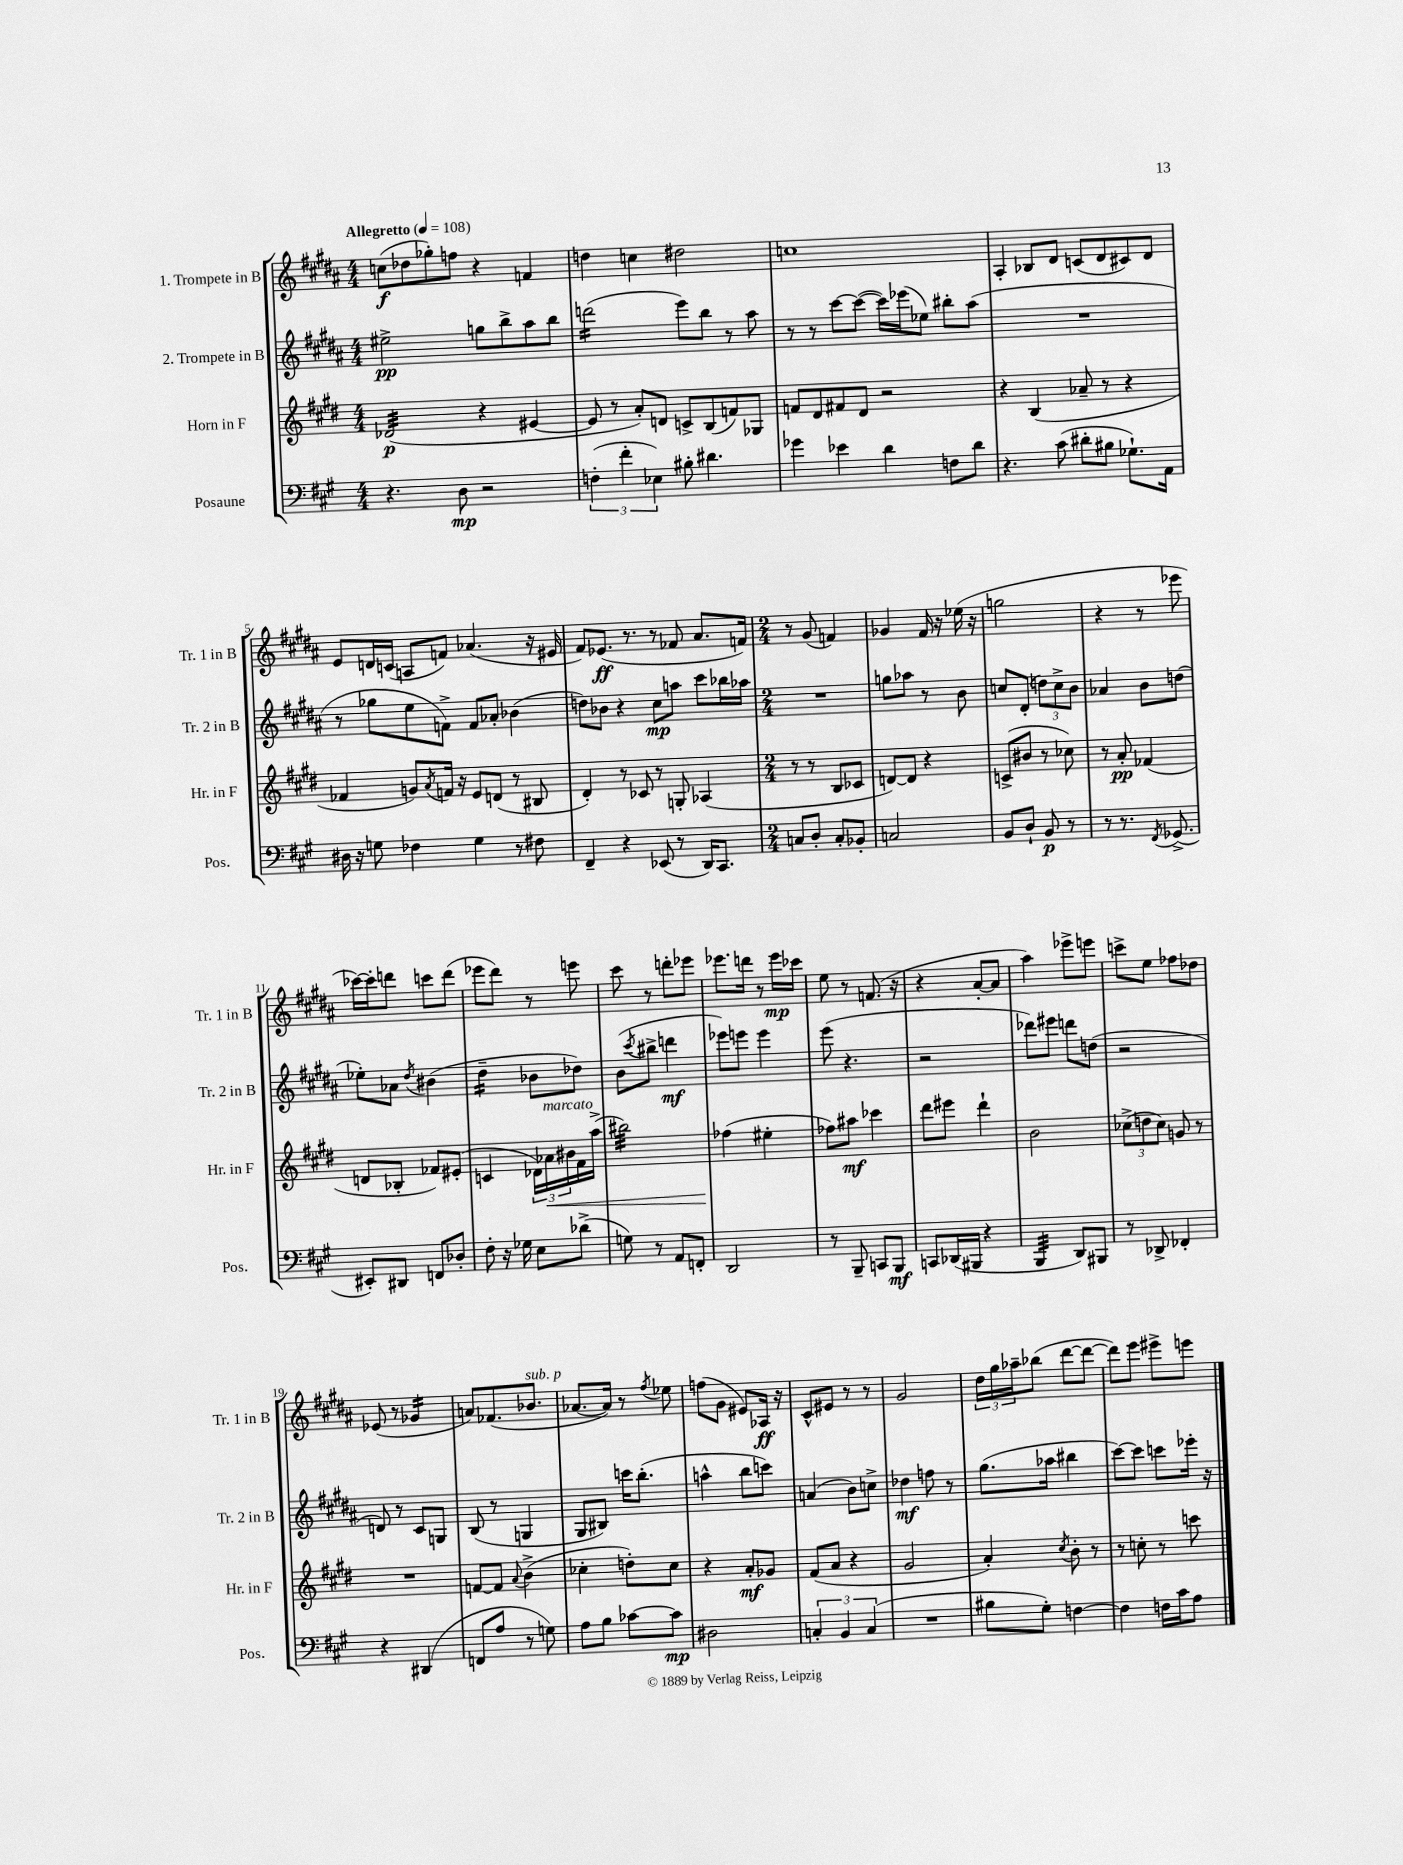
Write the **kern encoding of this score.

**kern	**kern	**kern	**kern
*staff4	*staff3	*staff2	*staff1
*clefF4	*clefG2	*clefG2	*clefG2
*k[f#c#g#]	*k[f#c#g#d#]	*k[f#c#g#d#a#]	*k[f#c#g#d#a#]
*M4/4	*M4/4	*M4/4	*M4/4
*MM108	*MM108	*MM108	*MM108
4.r	(2d-/	2ee#^\	(8cc\L
.	.	.	8dd-\
.	.	.	8gg-'\)
8D\	.	.	8ff\J
2r	4r	8gg\L	4r
.	.	8bb^\	.
.	[4e#/	8aa#\	4f/
.	.	8bb\J	.
=	=	=	=
(6F'\	8e#/]	(2ddd\	4dd\
.	8r	.	.
6f#'\	.	.	.
.	8a'/L)	.	4cc\
6E-\)	.	.	.
.	8d/J	.	.
8B#'\	8c^/L	8eee\L)	2dd#\
4.d#\	(8B/	8bb\J	.
.	8f/)	8r	.
.	8G-/J	8aa#\	.
=	=	=	=
4g-\	8f/L	8r	1cc
.	8d#/	8r	.
4e-\	8f#/	[8ccc#\L	.
.	8d#/J	(8ccc#\_J	.
4d\	2r	16ccc#\]LL)	.
.	.	(16eee-\J	.
.	.	8ee-\J)	.
8F\L	.	8bb#'\L	.
8d\J	.	(8aa#\J	.
=	=	=	=
4.r	4r	1r	4A#'/
.	(4B/	.	8B-/L
(8c#\	.	.	8d#/J
8d#'\L	8a-~/	.	(8c/L
8B#\J	8r	.	8d#/
8.G-`\L)	4r	.	8c#/)
.	.	.	8d#/J
16AA\Jk	.	.	.
=	=	=	=
16D#\	4f-/	8r	8e/L
16r	.	.	.
8G\	.	8gg-\L	16d/L
.	.	.	(16c/JJ
4F-\	8g/L)	8ee\	8A/L
.	8qa/	.	.
.	16f/Jk	8f^\J)	8f/J)
.	16r	.	.
4G\	8e/L	8f/L	(4.a-/
.	(8d/J	8a-'/J	.
8r	8r	(4b-\	.
8F#\	8B#/	.	16r
.	.	.	16e#/
=	=	=	=
4FF#~/	4d#'/)	8dd\L)	8f#/L)
.	.	8b-\J	(8.e-/J
4r	8r	4r	.
.	.	.	8.r
.	8c-/	.	.
(8EE-/	8r	8cc#\L	8r
8r	8G'/	8aa\J	8f-/
16DD/LK)	(4A-/	8ccc#\L	8.a#/L
8.CC#/J	.	.	.
.	.	16bb-\L	.
.	.	16aa-\JJ	16f/Jk)
=	=	=	=
*M2/4	*M2/4	*M2/4	*M2/4
8C/L	8r	2r	8r
8D'/J	8r	.	(8g#/
8C'/L	8B/L	.	4f/)
8BB-'/J	8c-/J	.	.
=	=	=	=
2C/	[8d/L)	8gg\L	4g-/
.	8d/]J	8aa-\J	.
.	4r	8r	16f#/
.	.	.	16r
.	.	8b\	(16ee-\
.	.	.	16r
=	=	=	=
8BB/L	(8c^/L	8cc/L	2gg\
8D`/J	8b#/J	(8d#'/J	.
8BB/	8r	12dd\L)	.
.	.	12cc^\	.
8r	8cc-\)	.	.
.	.	12b\J	.
=	=	=	=
8r	8r	4a-/	4r
8.r	8a'/	.	.
.	(4f-/	8b\L	8r
8qFF#/	.	.	.
(8.GG-^/	.	.	.
.	.	(8dd\J	8eee-\
=	=	=	=
8EE#'/L)	8d/L	8ee-'\L)	[16ccc-\LL)
.	.	.	16ccc-'\]J
8DD#/J	8B-'/J	8a-\J	8ddd\J
.	.	8qdd#/	.
8FF/L	8f-/L)	(4b#\	8ccc\L
8D-'/J	(8e#'/J	.	(8ddd\J
=	=	=	=
8F#'\	4c/	4dd#~\	8eee-\L
16r	.	.	8ddd#\J)
16G-\	.	.	.
8E\L	24d-\LL)	8b-\L	8r
.	24a-\	.	.
.	24b#\	.	.
(8d-^\J	16f#\	8dd-\J)	8eee\
.	(16aa^\JJ	.	.
=	=	=	=
8G\)	2bb#\)	(8b\L	8ccc#\
.	.	8qccc#/	.
8r	.	8bb#^\J	8r
8AA/L	.	4ddd\	8ddd'\L
8FF'/J	.	.	8eee-\J
=	=	=	=
2DD/	(4ff-\	8eee-\L)	8.eee-\L
.	.	8eee\J	.
.	.	.	16ddd\Jk
.	4ee#'\	4eee\	8r
.	.	.	16eee-\LL
.	.	.	16ccc-\JJ
=	=	=	=
8r	8ff-\L)	(8eee\	8ee\
8BBB~/	8aa#\J	4.r	8r
8CC/L	4ccc-\	.	(8.f/
8BBB/J	.	.	.
.	.	.	16r
=	=	=	=
8CC/L	8ddd#\L	2r	4r
(16DD-/L	8eee#\J	.	.
16BBB#/JJ	.	.	.
4r	4ddd#`\	.	[8a#'/L
.	.	.	8a#/]J
=	=	=	=
4BBB/	2b\	8ddd-\L)	4aa#\)
.	.	8eee#\J	.
8DD/L)	.	8ddd\L	8eee-^\L
8BBB#/J	.	(8dd\J	8eee\J
=	=	=	=
8r	(12cc-^\L	2r	8ccc^\L
.	12dd\	.	.
8DD-^/	.	.	8ee\J
.	12cc-\J)	.	.
4FF-'/	8g/	.	8ff-\L
.	8r	.	8dd-\J
=	=	=	=
4r	2r	8d/)	(8e-/
.	.	8r	8r
(4DD#/	.	8c#/L	4g-/
.	.	8G/J	.
=	=	=	=
8FF/L	[8f/L	(8B/	8a/L)
8A/J	8f/]J	8r	(8.f-/
.	8qqa/	.	.
8r	(4b^\	4G/	.
.	.	.	8.b-/J
8G\)	.	.	.
=	=	=	=
8A\L	4cc-'\	8G#/L	[8.a-/L
8B\J	.	8B#/J)	.
.	.	.	16a-/]Jk)
[8c-\L	8dd'\L)	16ccc\LK	8r
.	.	(8.bb'\J	.
.	.	.	8qff#/
8c-\]J	8cc-\J	.	8ee-\
=	=	=	=
2D#\	4r	4aa^^\	(8ff\L
.	.	.	8g#\J
.	8a'/L	8bb\L	8e#/L)
.	8g-/J	8ccc\J)	16A-/Jk
.	.	.	16r
=	=	=	=
6C'/	(8f#/L	(4a/	8c#^^/L
.	8a/J	.	8e#/J
6BB/	.	.	.
.	4r	8b\L)	8r
(6C/	.	.	.
.	.	8cc^\J	8r
=	=	=	=
2r	2g#/	4dd-\	2g#/
.	.	8ff\	.
.	.	8r	.
=	=	=	=
8B#\L	4a'/)	(8.gg#\L	24dd#\LL
.	.	.	24gg#\
.	.	.	24aa-~\J
8G#'\J)	.	.	(8bb-\J
.	.	16aa-\Jk	.
.	8qcc#/	.	.
[4F\	8b'\	4bb#\	[8ddd#\L
.	8r	.	8ddd#\_J
=	=	=	=
4F\]	8r	[8ccc#\L)	8ddd#\]L)
.	8cc'\	8ccc#\]J	8eee\J
16F\LL	8r	8ccc\L	8eee#^\L
16c#\J	.	.	.
8A\J	8ccc\	16eee-'\Jk	8eee\J
.	.	16r	.
==	==	==	==
*-	*-	*-	*-
